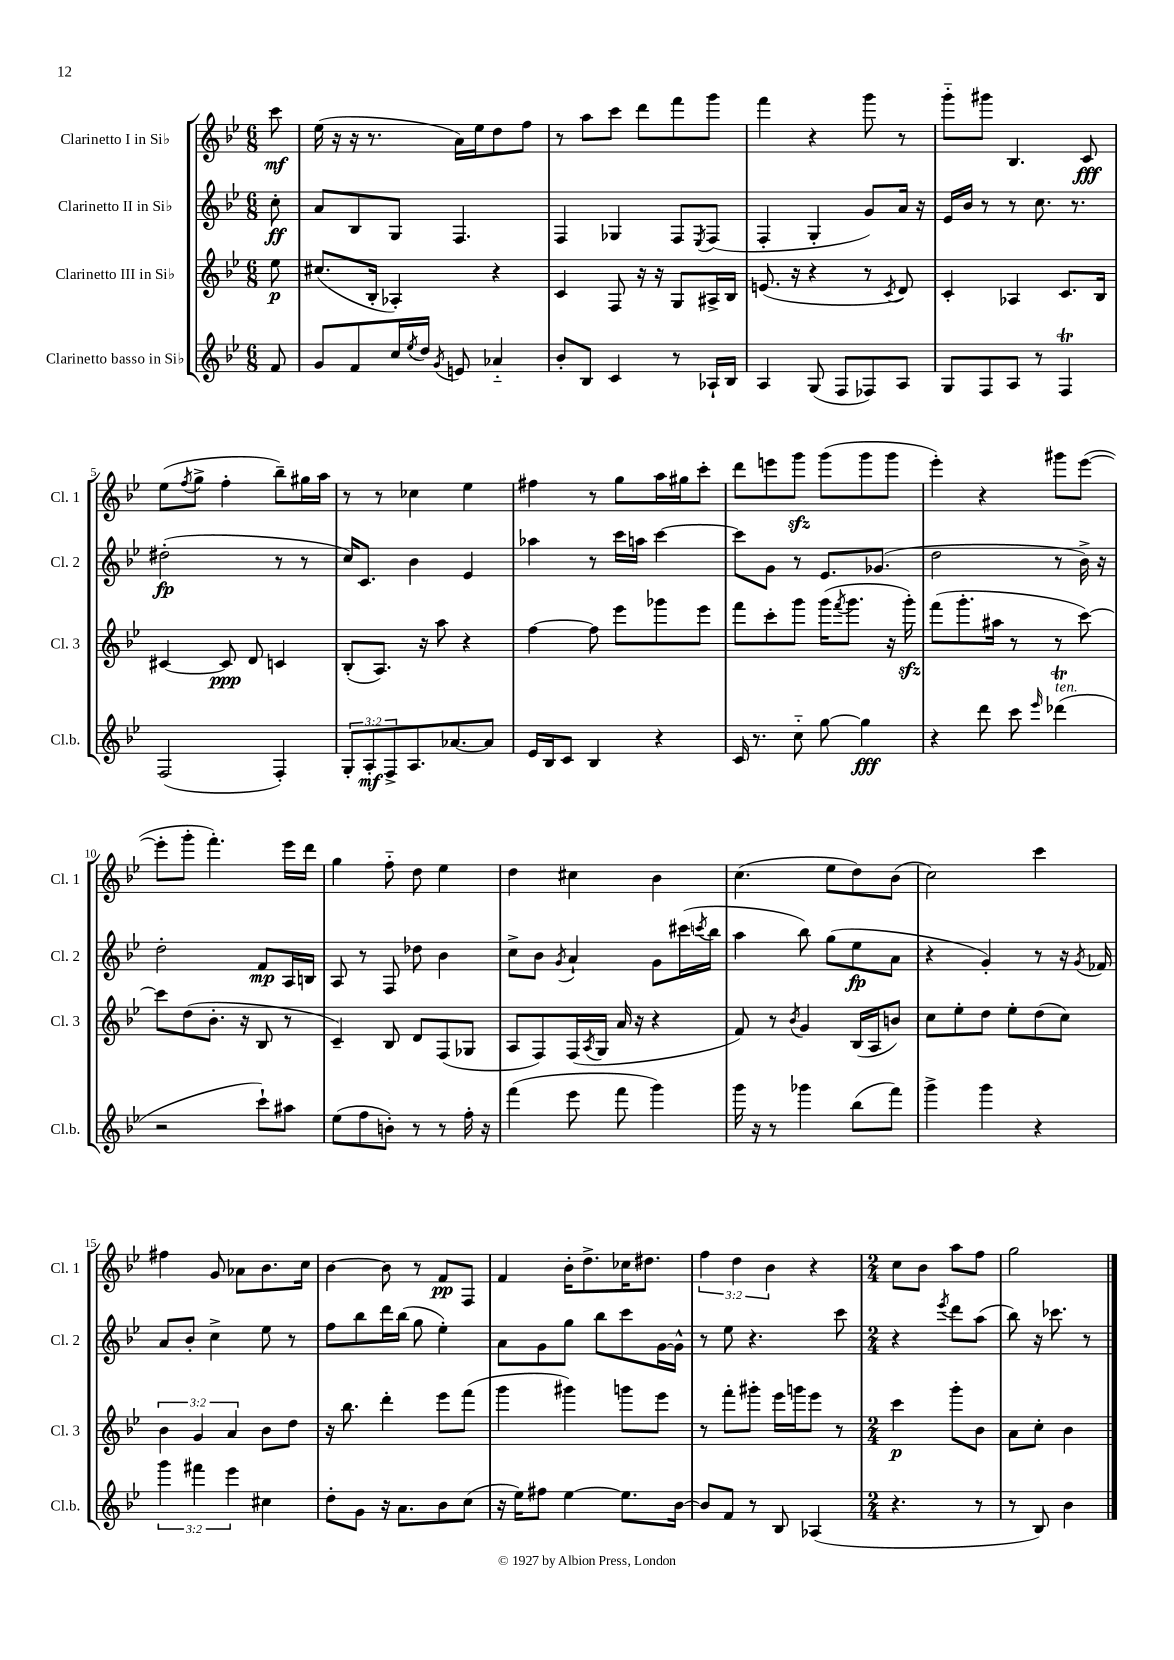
<<
\new StaffGroup <<
\new Staff = "s0" \with { instrumentName = "Clarinetto I in Sib" shortInstrumentName = "Cl. 1" } {
    \clef treble \key bes \major \numericTimeSignature \time 6/8 \override Staff.TupletNumber.text = #tuplet-number::calc-fraction-text \partial 8
    c'''8\mf |
    ees''16( r16 r16 r8. a'16) ees''16 d''8 f''8 |
    r8 a''8 c'''8 d'''8 f'''8 g'''8 |
    f'''4 r4 g'''8 r8 |
    g'''8-_ gis'''8 bes4. c'8\fff |
    ees''8( \acciaccatura { f''8 } g''8-> f''4-. bes''8--) gis''16 a''16 |
    r8 r8 ces''4 ees''4 |
    fis''4 r8 g''8 a''16 gis''16 c'''8-. |
    d'''8 e'''8 g'''8\sfz g'''8( g'''8 g'''8 |
    ees'''4-.) r4 gis'''8 ees'''8~( |
    ees'''8-. g'''8-. f'''4.-.) ees'''16 d'''16 |
    g''4 f''8-_ d''8 ees''4 |
    d''4 cis''4 bes'4 |
    c''4.( ees''8 d''8) bes'8( |
    c''2) c'''4 |
    fis''4 g'8 aes'8 bes'8. c''16 |
    bes'4~ bes'8 r8 f'8\pp f8 |
    f'4 bes'16-. d''8.-> ces''16 dis''8. |
    \tuplet 3/2 { f''4 d''4 bes'4 } r4 |
    \numericTimeSignature \time 2/4 c''8 bes'8 a''8 f''8 |
    g''2 \bar "|." |
}
\new Staff = "s1" \with { instrumentName = "Clarinetto II in Sib" shortInstrumentName = "Cl. 2" } {
    \clef treble \key bes \major \numericTimeSignature \time 6/8 \partial 8
    c''8-.\ff |
    a'8 bes8 g8 f4. |
    f4 ges4 f8 \acciaccatura { ees8 } f8( |
    f4-. g4-. g'8) a'16 r16 |
    ees'16 bes'16 r8 r8 c''8. r8. |
    dis''2-.\fp( r8 r8 |
    c''16) c'8. bes'4 ees'4 |
    aes''4 r8 c'''16 a''16 c'''4~ |
    c'''8 g'8 r8 ees'8. ges'8.( |
    d''2 r8 bes'16->) r16 |
    d''2-. f'8\mp a16 b16 |
    a8 r8 f8 des''8 bes'4 |
    c''8-> bes'8 \acciaccatura { g'8 } a'4-! g'8 cis'''16( \acciaccatura { c'''8 } bes''16 |
    a''4 bes''8) g''8( ees''8\fp a'8 |
    r4 g'4-.) r8 r16 \acciaccatura { g'8 } fes'16 |
    a'8 bes'8-. c''4-> ees''8 r8 |
    f''8 bes''8 d'''16 bes''16( g''8 ees''4-.) |
    a'8 g'8 g''8 bes''8 c'''8 g'16~ g'16-^ |
    r8 ees''8 r4. c'''8 |
    \numericTimeSignature \time 2/4 r4 \acciaccatura { ees'''8 } d'''8 a''8( |
    bes''8) r16 ces'''8. r8 \bar "|." |
}
\new Staff = "s2" \with { instrumentName = "Clarinetto III in Sib" shortInstrumentName = "Cl. 3" } {
    \clef treble \key bes \major \numericTimeSignature \time 6/8 \override Staff.TupletNumber.text = #tuplet-number::calc-fraction-text \partial 8
    ees''8\p |
    cis''8.( bes16-. aes4-.) r4 |
    c'4 f8 r16 r16 g8 ais16-> bes16 |
    e'8.( r16 r4 r8 \acciaccatura { c'8 } d'8) |
    c'4-. aes4 c'8. bes16 |
    cis'4~ cis'8\ppp d'8 c'4 |
    bes8-.( a8.) r16 a''8 r4 |
    f''4~ f''8 ees'''8 ges'''8 ees'''8 |
    f'''8 c'''8-. g'''8 g'''16( \acciaccatura { f'''8 } g'''8. r16 g'''16-.\sfz) |
    f'''8( g'''8.-. ais''16 r8 r8 c'''8~) |
    c'''8 d''8( bes'8.-. r16 bes8 r8 |
    c'4--) bes8 d'8 f8( ges8 |
    a8 f8) f16( \acciaccatura { a8 } g16 a'16 r16 r4 |
    f'8) r8 \acciaccatura { bes'8 } g'4 bes16( a16 b'8) |
    c''8 ees''8-. d''8 ees''8-. d''8( c''8) |
    \tuplet 3/2 { bes'4 g'4 a'4 } bes'8 d''8 |
    r16 bes''8. d'''4-. ees'''8 f'''8( |
    g'''4 gis'''4) g'''8 ees'''8 |
    r8 f'''8-. gis'''8-. ees'''16 g'''16 ees'''8 r8 |
    \numericTimeSignature \time 2/4 c'''4\p g'''8-. bes'8 |
    a'8 c''8-. bes'4 \bar "|." |
}
\new Staff = "s3" \with { instrumentName = "Clarinetto basso in Sib" shortInstrumentName = "Cl.b." } {
    \clef treble \key bes \major \numericTimeSignature \time 6/8 \override Staff.TupletNumber.text = #tuplet-number::calc-fraction-text \partial 8
    f'8 |
    g'8 f'8 c''16 \acciaccatura { ees''8 } d''16 \acciaccatura { g'8 } e'8 aes'4-_ |
    bes'8-. bes8 c'4 r8 aes16-! bes16 |
    a4 g8( f8 fes8) a8 |
    g8 f8 a8 r8 f4\trill |
    f2( f4-.) |
    \tuplet 3/2 { g8-. a8-.\mf f8-> } a8. aes'8.~ aes'8 |
    ees'16 bes16 c'8 bes4 r4 |
    c'16 r8. c''8-_ g''8~ g''4\fff |
    r4 d'''8 c'''8 \grace { ees'''16 } des'''4\trill^\markup { \italic "ten." }( |
    r2 c'''8-!) ais''8 |
    ees''8( f''8 b'8-.) r8 r8 f''16-. r16 |
    f'''4( ees'''8 f'''8 g'''4) |
    g'''16 r16 r8 ges'''4 bes''8( f'''8) |
    g'''4-> g'''4 r4 |
    \tuplet 3/2 { g'''4 fis'''4 ees'''4 } cis''4 |
    d''8-. g'8 r16 a'8. bes'8 c''8( |
    r16 ees''16) fis''8 ees''4~ ees''8. bes'16~ |
    bes'8 f'8 r8 bes8 aes4( |
    \numericTimeSignature \time 2/4 r4. r8 |
    r8 bes8) bes'4 \bar "|." |
}
>>
>>
